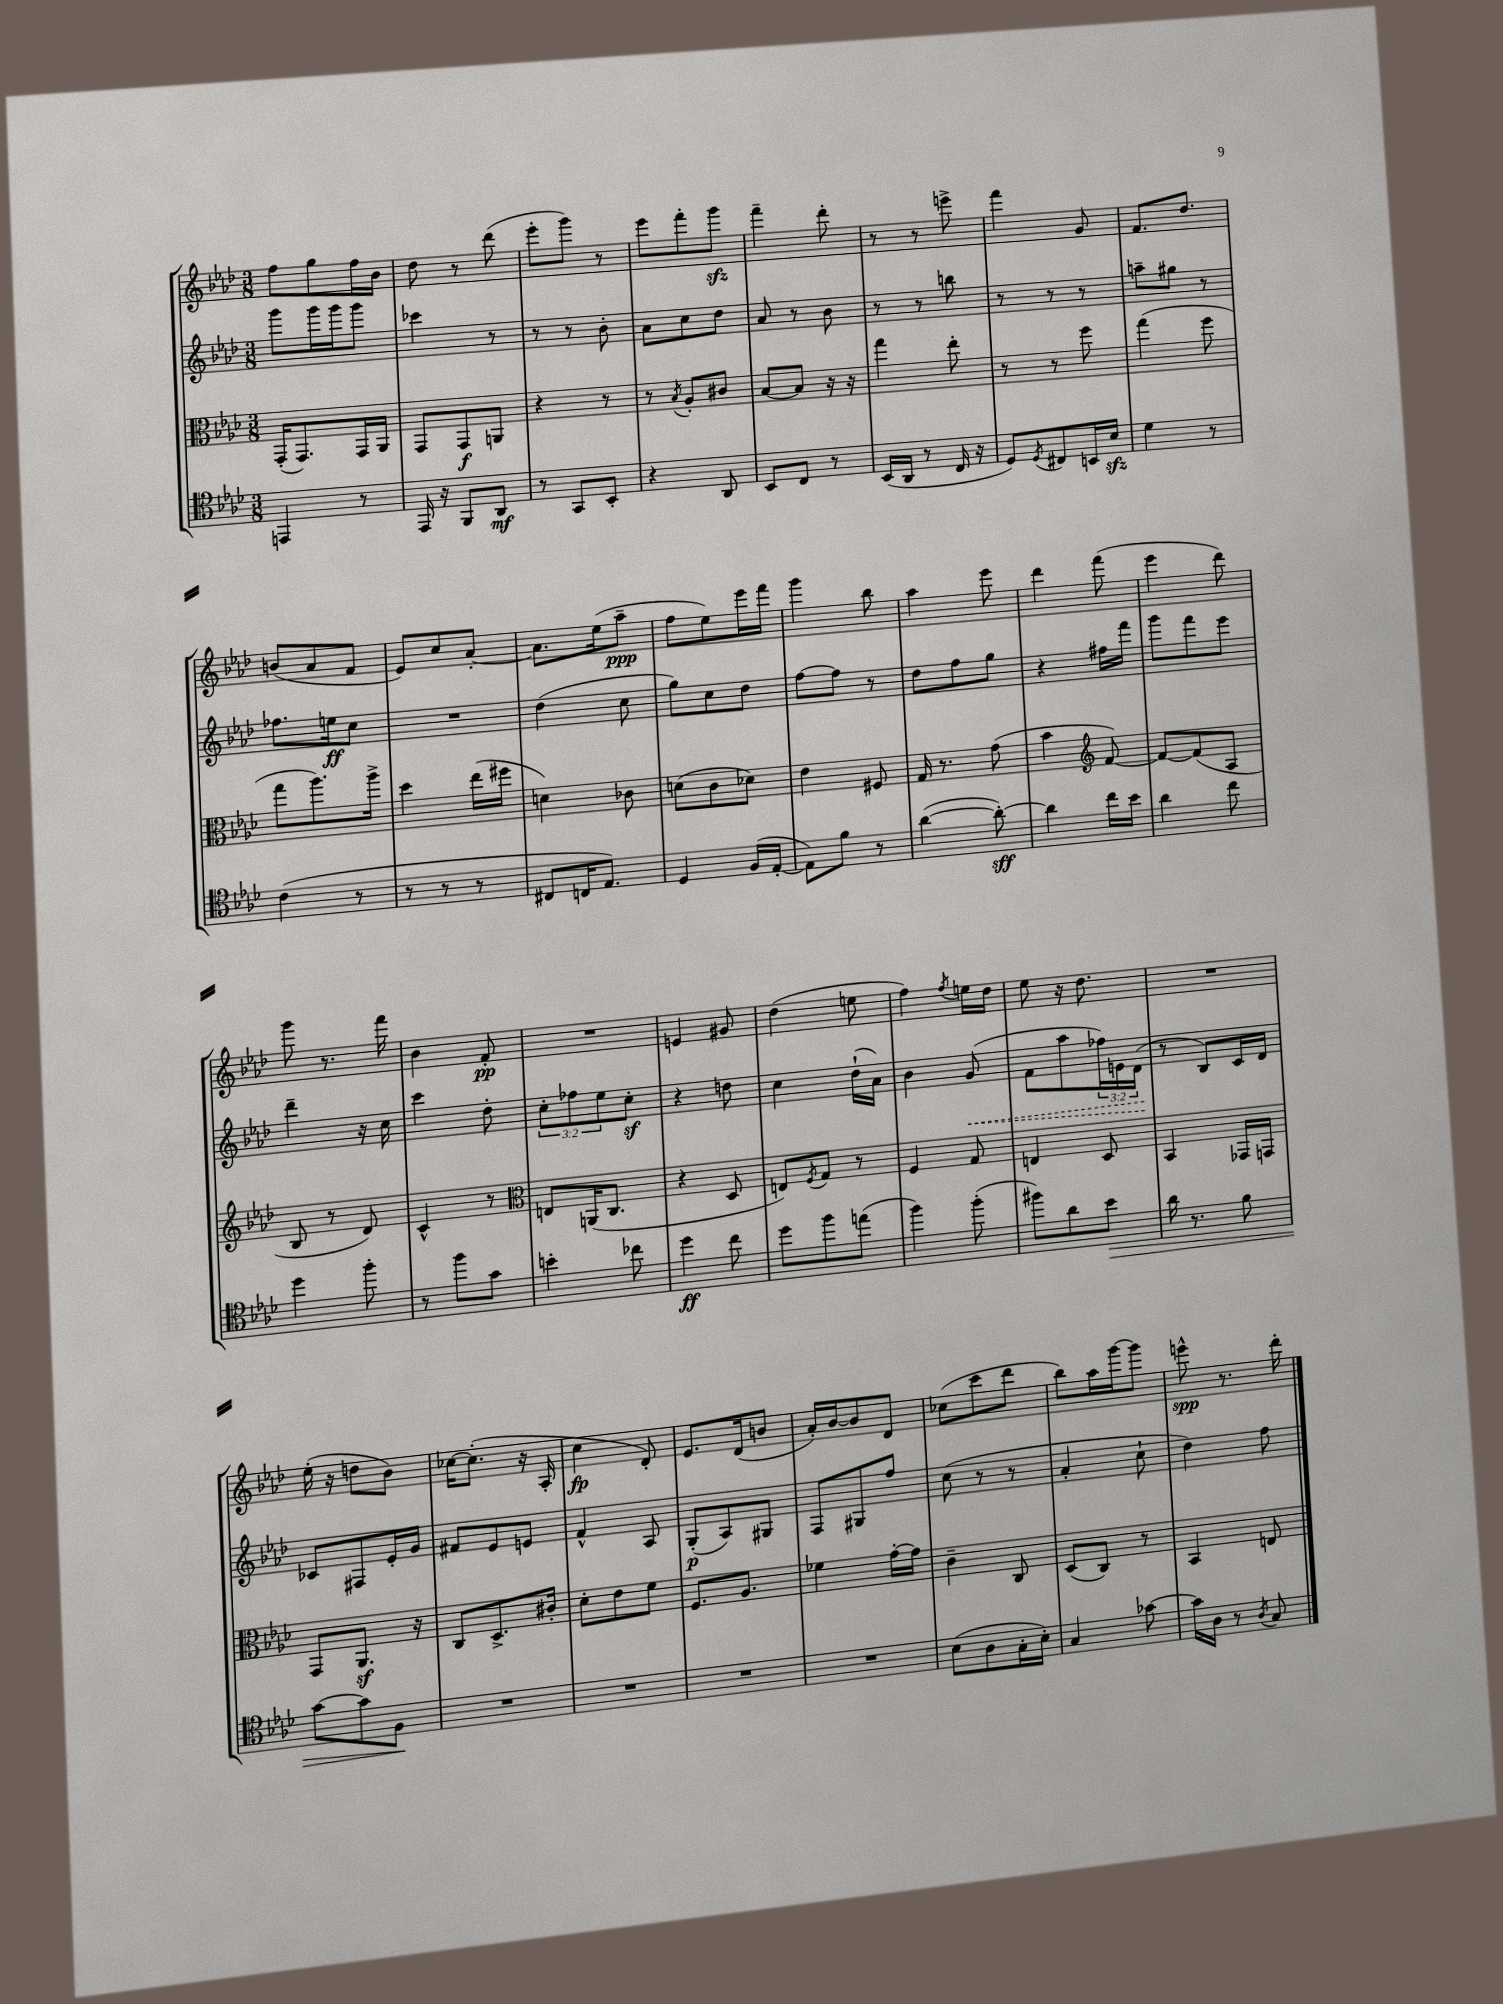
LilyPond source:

<<
\new StaffGroup <<
\new Staff = "s0" {
    \clef treble \key aes \major \numericTimeSignature \time 3/8
    f''8 g''8 f''16 bes'16 |
    des''8 r8 des'''8( |
    ees'''8-. g'''8) r8 |
    ees'''8 f'''8-. g'''8\sfz |
    f'''4-- des'''8-. |
    r8 r8 e'''8-> |
    f'''4 g'8 |
    f'8. des''8. |
    b'8( aes'8 f'8 |
    ees'8) c''8 aes'8~-. |
    aes'8. ees''16( aes''8--\ppp |
    f''8 ees''8) ees'''16 f'''16 |
    g'''4 bes''8 |
    aes''4 ees'''8 |
    des'''4 f'''8( |
    ees'''4 des'''8) |
    g'''8 r8. f'''16 |
    bes'4 f'8-.\pp |
    R4. |
    e'4 gis'8 |
    des''4( e''8 |
    f''4) \acciaccatura { f''8 } e''16 des''16 |
    ees''8 r16 des''8. |
    R4. |
    ees''16-.( r16 d''8 bes'8) |
    ces''16~ ces''8.-.( r16 aes16-. |
    c''4\fp des'8-.) |
    ees'8. des'16( b'8 |
    aes'16-.) bes'16~ bes'8 des'8 |
    ces''8( c'''8 des'''8 |
    bes''8) aes''16 g'''16~ g'''8 |
    e'''8-^\spp r8. des'''16-. \bar "|." |
}
\new Staff = "s1" {
    \clef treble \key aes \major \numericTimeSignature \time 3/8 \override Staff.TupletNumber.text = #tuplet-number::calc-fraction-text
    g'''8 g'''16 g'''16 g'''8 |
    ces'''4 r8 |
    r8 r8 bes'8-. |
    aes'8 c''8 des''8 |
    aes'8 r8 bes'8 |
    r8 r8 b''8 |
    r8 r8 r8 |
    a''8-- gis''8 r8 |
    fes''8. e''16\ff c''8 |
    R4. |
    des''4( c''8 |
    g''8) c''8 des''8 |
    f''8~ f''8 r8 |
    des''8 f''8 g''8 |
    r4 fis''16 f'''16 |
    g'''8 f'''8 ees'''8 |
    des'''4-- r16 c''16 |
    c'''4 des''8-. |
    \tuplet 3/2 { c''8-. fes''8 ees''8 } c''8-.\sf |
    r4 d''8 |
    c''4 des''16-!( aes'16) |
    bes'4 \once \override Hairpin.style = #'dashed-line g'8\<( |
    f'8 aes''8 \tuplet 3/2 { fes''16) e'16 des'16\!( } |
    r8 bes8) c'16 des'16 |
    ces'8 fis8 ees'16-. g'16 |
    fis'8 ees'8 e'8 |
    f'4-^ aes8 |
    g8-.\p( aes8) gis8 |
    f8 gis8 f''8 |
    c''8( r8 r8 |
    aes'4-. c''8-! |
    des''4) f''8 \bar "|." |
}
\new Staff = "s2" {
    \clef alto \key aes \major \numericTimeSignature \time 3/8
    g,16-.( g,8.) g,16 aes,16 |
    g,8 g,8\f a,8 |
    r4 r8 |
    r8 \acciaccatura { bes8 } aes8-. cis'8 |
    bes8~ bes8 r16 r16 |
    g''4 ees''8-. |
    r8 r8 f''8 |
    g''4( f''8 |
    g''8 aes''8.) aes''16-> |
    des''4 ees''16( fis''16 |
    d'4) ces'8 |
    d'8( c'8 des'8) |
    ees'4 fis8 |
    g16 r8. g'8( |
    bes'4 \clef treble f'8~) |
    f'8~ f'8( aes8 |
    bes8 r8 des'8) |
    c'4-^ r8 |
    \clef alto e8 a,16( c8. |
    r4 des8 |
    e8) \acciaccatura { f8 } g8 r8 |
    f4 g8 |
    e4 des8 |
    bes,4 ges,16 g,16 |
    g,8 aes,8.\sf r16 |
    c8 des8.-> cis'16-. |
    des'8-. ees'8 f'8 |
    f8. aes8. |
    fes'4 g'16~-. g'16 |
    c'4-- c8 |
    des8( c8) r8 |
    bes,4 e8 \bar "|." |
}
\new Staff = "s3" {
    \clef tenor \key aes \major \numericTimeSignature \time 3/8
    e,4 r8 |
    ees,16 r16 f,8 aes,8\mf |
    r8 g,8 bes,8-. |
    r4 aes,8 |
    bes,8 c8 r8 |
    bes,16( aes,16 r8 c16 r16 |
    des8) \acciaccatura { des8 } cis8 b,16 bes16\sfz |
    des'4 r8 |
    c'4( r8 |
    r8 r8 r8 |
    cis8 c16 ees8.) |
    des4 f16( ees16~-. |
    ees8) f'8 r8 |
    aes'4~( aes'8~-.\sff) |
    aes'4 c''16 bes'16 |
    aes'4 c''8 |
    des''4 f''8-. |
    r8 f''8 g'8 |
    b'4-. ces''8 |
    des''4\ff c''8 |
    des''8 f''8 e''8( |
    f''4) f''8-.( |
    fis''8) aes'8 bes'8\> |
    aes'16 r8. f'8 |
    g'8~ g'8 f8\! |
    R4. |
    R4. |
    R4. |
    R4. |
    bes8( aes8 g16-. bes16-.) |
    g4 ges'8~ |
    ges'16 aes16 r8 \acciaccatura { aes8 } g8 \bar "|." |
}
>>
>>
\layout { \context { \Score \remove "Bar_number_engraver" } }
